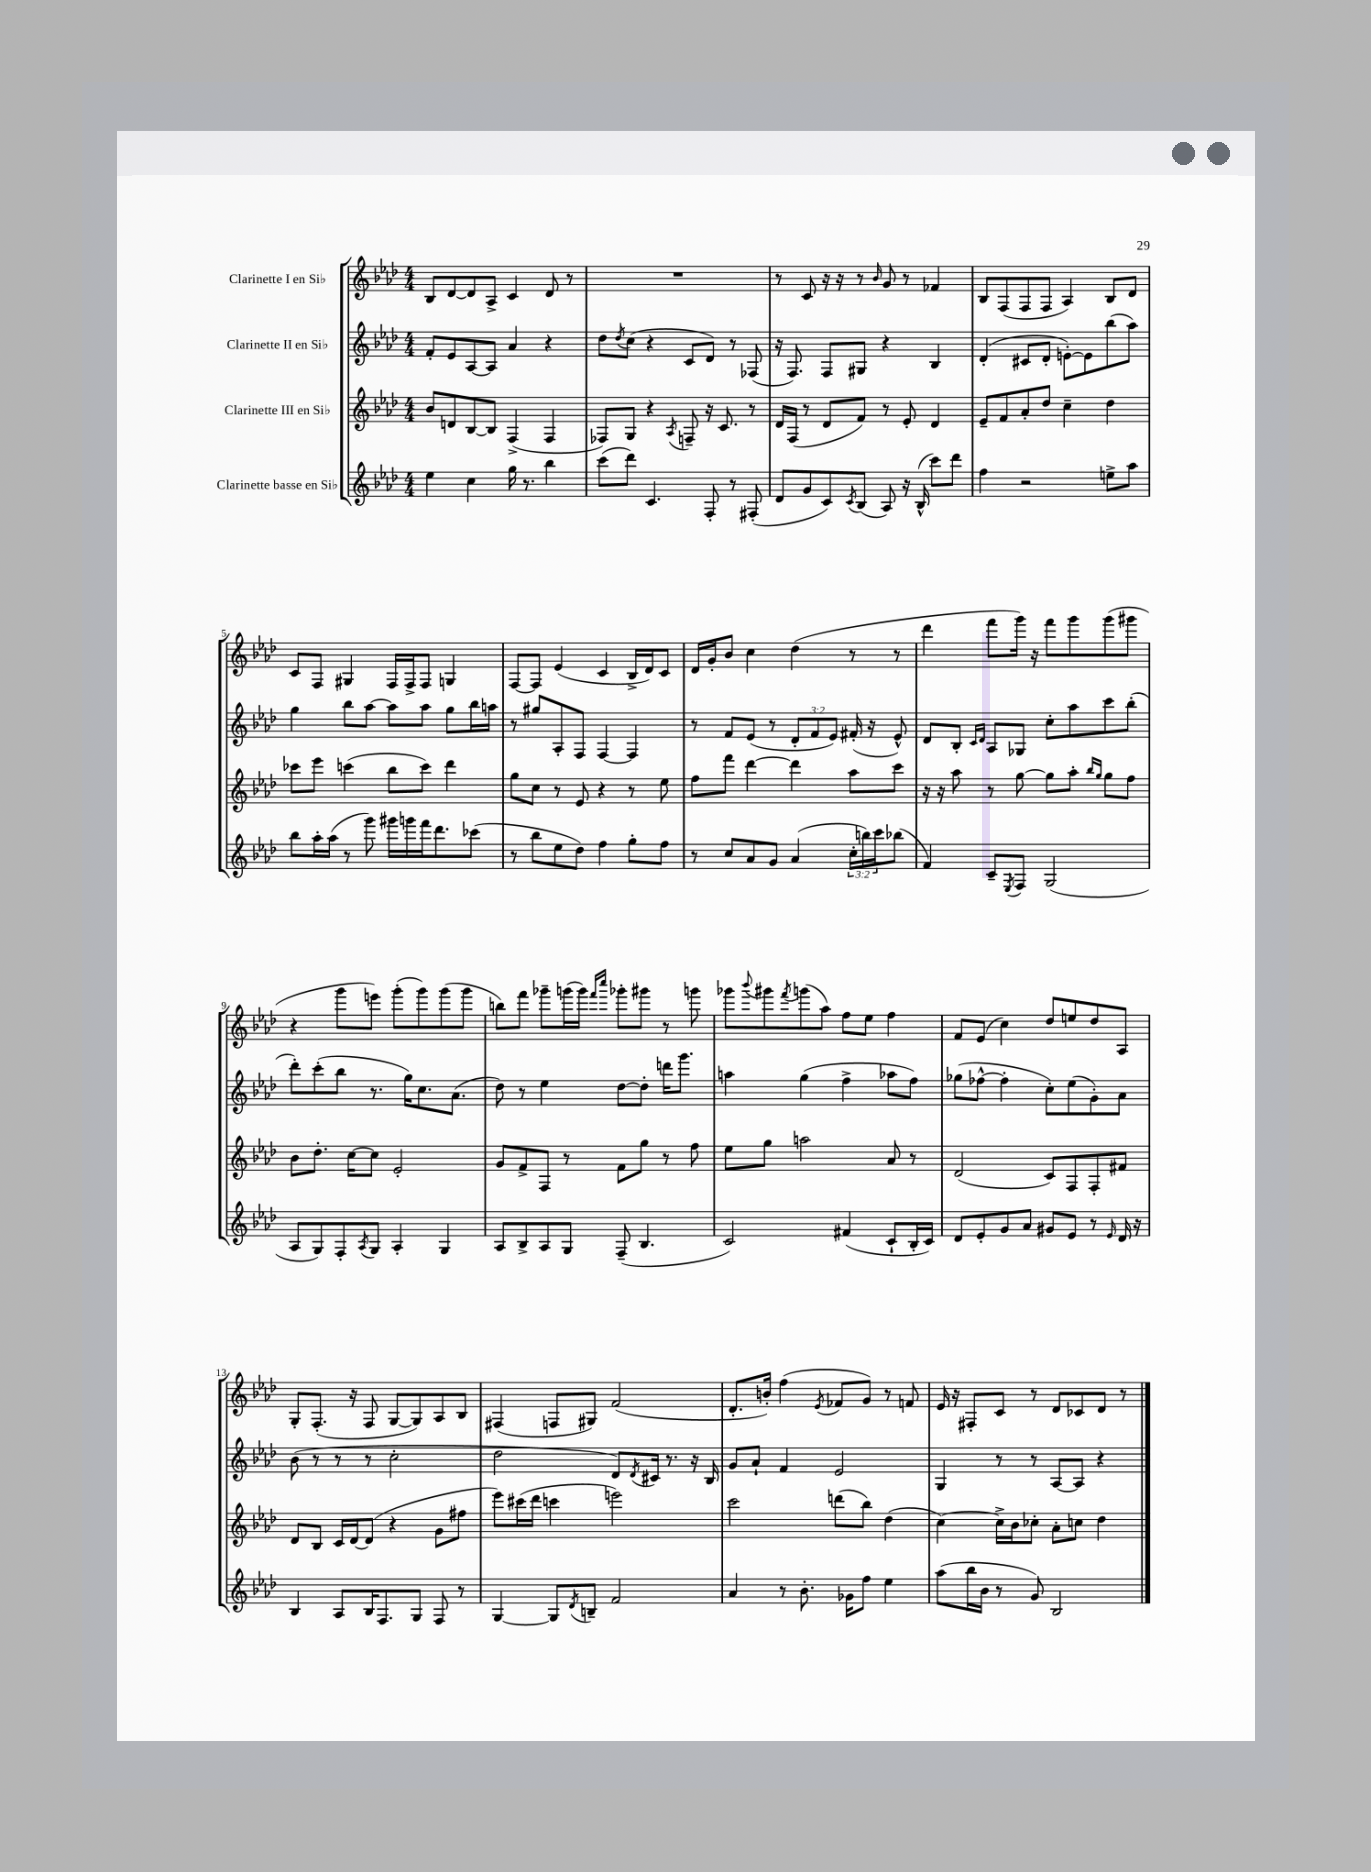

**kern	**kern	**kern	**kern
*part4	*part3	*part2	*part1
*staff4	*staff3	*staff2	*staff1
*I"Clarinette basse en Si♭	*I"Clarinette III en Si♭	*I"Clarinette II en Si♭	*I"Clarinette I en Si♭
*clefG2	*clefG2	*clefG2	*clefG2
*k[b-e-a-d-]	*k[b-e-a-d-]	*k[b-e-a-d-]	*k[b-e-a-d-]
*M4/4	*M4/4	*M4/4	*M4/4
=1	=1	=1	=1
4ee-\	8b-/L	8f'/L	8B-/L
.	8dn/	8e-/	[8d-/
4cc\	[8B-/	[8A-/	8d-/]
.	8B-/J]	8A-/J]	8A-^/J
16gg\	(4F^/	4a-/	4c/
8.r	.	.	.
4bb-\	4F/	4r	8d-/
.	.	.	8r
=2	=2	=2	=2
(8ccc\L	8F-X/L)	8dd-\L	1r
.	.	8qdd-/	.
8ddd-\J)	8G/J	(8cc\J	.
4.c/	4r	4r	.
.	8qA-/	.	.
.	8Fn~/	8c/L	.
8F'/	16r	8d-/J)	.
.	8.c/	.	.
8r	.	8r	.
(8F#X'/	8r	(8F-X/	.
=3	=3	=3	=3
8d-/L	16d-/LL	16r	8r
.	(16F/JJ	8.F/)	.
8g/	8r	.	8c/
8c/)	8d-/L	8F/L	16r
.	.	.	16r
8qc/	.	.	.
(8B-/J	8f/J)	8G#X/J	8r
.	.	.	16qqb-/
8A-/)	8r	4r	8g/
16r	8e-'/	.	8r
(16B-^^/	.	.	.
8ccc\L)	4d-/	4B-/	4f-X/
8ddd-\J	.	.	.
=4	=4	=4	=4
4ff\	8e-~/L	(4d-'/	8B-/L
.	8f/	.	(8F/
2r	8a-'/	8c#X/L	8F/
.	8dd-/J	8d-'/J	8F/J
.	4cc~\	[8en'\L)	4A-/)
.	.	8e\]	.
8een^\L	4dd-\	(8bb-\	8B-/L
8aa-\J	.	8aa-\J)	8d-/J
!!LO:LB:g=z
=5	=5	=5	=5
8bb-\L	8ccc-X\L	4gg\	8c/L
16aa-'\L	8eee-\J	.	8F/J
(16aa-\JJ	.	.	.
8r	(4cccn\	8bb-\L	4G#X/
8ggg\)	.	[8aa-\J	.
16ggg#X\LL	8bb-\L	8aa-\L]	16F/LL
16gggn\	.	.	16F^/J
16fff\J	8ccc\J)	8aa-\J	8F/J
8.ddd-\	.	.	.
.	4ddd-\	8gg\L	4Gn/
(8ccc-X\J	.	16bb-\L	.
.	.	16aan\JJ	.
=6	=6	=6	=6
8r	8gg\L	8r	[8F/L
8bb-\L	8cc\J	8gg#X/L	8F/J]
8ee-\	8r	8A-'/	(4e-/
8dd-\J)	8e-/	8F/J	.
4ff\	4r	[4F/	4c/
8gg'\L	8r	4F/]	16B-^/LL
.	.	.	16d-/J)
8ff\J	8ee-\	.	8c/J
=7	=7	=7	=7
8r	8ff\L	8r	16d-/LL
.	.	.	16g'/J
8cc/L	8fff\J	8f/L	8b-/J
8a-/	[4ddd-\	(8e-/J	4cc\
8g/J	.	8r	.
(4a-/	4ddd-\]	12d-'/L	(4dd-\
.	.	12f/	.
.	.	12e-/J)	.
24cc'\LL	8aa-\L	(16f#X'/	8r
24bbn\)	.	.	.
.	.	16r	.
24ccc\J	.	.	.
(8bb-X\J	8ccc\J	8e-^^/)	8r
=8	=8	=8	=8
4f/)	16r	8d-/L	4ddd-\
.	16r	.	.
.	8aa-\	8B-'/J	.
.	.	16qqc/LL	.
.	.	16qqd-/JJ	.
8c~/L	8r	8A-/L	8fff\L
8qE-/	.	.	.
8F/J	[8gg\	8G-X/J	16ggg\Jk)
.	.	.	16r
(2G/	8gg\L]	8cc'\L	8fff\L
.	8aa-'\J	8aa-\	8ggg\
.	16qqbb-/LL	.	.
.	16qqgg/JJ	.	.
.	8gg\L	8ccc\	(8ggg\
.	8ff\J	(8bb-'\J	8ggg#X\J
!!LO:LB:g=z
=9	=9	=9	=9
8A-/L	8b-\L	8ddd-'\L)	4r
8G/)	8.dd-'\J	(8ccc'\	.
8F'/	.	8bb-\J	8ggg\L
.	[16cc\KL	.	.
8qA-/	.	.	.
8G/J	8cc\J]	8.r	8eeen\J)
4A-'/	2e-'/	.	(8ggg'\L
.	.	16gg\KL)	.
.	.	8.cc\	8ggg\)
4G/	.	.	(8ggg\
.	.	(8.a-\J	.
.	.	.	8ggg\J
=10	=10	=10	=10
8A-/L	8g/L	8dd-\)	8bbn\L)
8B-^/	8f^/	8r	8fff\J
8A-/	8F/J	4ee-\	8ggg-X~\L
8G/J	8r	.	(16gggn\L
.	.	.	16ggg\JJ)
.	.	.	16qqfff/LL
.	.	.	16qqcccc/JJ
(8F~/	8f\L	[8dd-\L	8ggg-X'\L
4.B-/	8gg\J	8dd-'\J]	8ggg#X\J
.	8r	16dddn\KL	8r
.	.	8.ggg\J	.
.	8ff\	.	8gggn\
=11	=11	=11	=11
2c/)	8ee-\L	4aan\	8ggg-X\L
.	.	.	8qqbbb-/
.	8gg\J	.	8ggg#X\
.	.	.	8qfff/
.	2aan\	(4gg\	(8gggn\
.	.	.	8aa-\J)
(4f#X/	.	4ff^\	8ff\L
.	.	.	8ee-\J
8c`/L	8a-/	8aa-X\L	4ff\
16B-'/L	8r	8ff\J)	.
16c/JJ)	.	.	.
=12	=12	=12	=12
8d-/L	(2d-/	(8gg-X\L	8f/L
8e-'/	.	[8ff-X^^\J	(8e-/J
8g/	.	4ff-'\]	4cc\)
8a-/J	.	.	.
8g#X/L	8c/L)	8cc'\L)	8dd-/L
8e-/J	8F/	(8ee-\	8een/
8r	8F'/	8g'\)	8dd-/
16qqe-/	.	.	.
16d-/	8f#X/J	8a-\J	8A-/J
16r	.	.	.
!!LO:LB:g=z
=13	=13	=13	=13
4B-/	8d-/L	(8b-\	8G'/L
.	8B-/J	8r	(8.F'/J
8A-/L	16c/LL	8r	.
.	[16d-/J	.	16r
16B-/K	(8d-/J]	8r	8F/
8.F/	.	.	.
.	4r	2cc'\	[8G/L
8G/J	.	.	8G/])
8F/	8g\L	.	8A-/
8r	8ff#X\J	.	8B-/J
=14	=14	=14	=14
[4G/	8eee-\L)	2dd-\	(4F#X/
.	(16ccc#X\L	.	.
.	16ddd-\JJ	.	.
8G/L]	4cccn\	.	8Fn/L
8qd-/	.	.	.
8Bn~/J	.	.	8G#X/J)
2f/	2eeen\)	8d-/L)	(2f/
.	.	8qd-/	.
.	.	16c#X/Jk	.
.	.	8.r	.
.	.	16r	.
.	.	16B-/	.
=15	=15	=15	=15
4a-/	2ccc\	8g/L	8.d-'/L
.	.	8a-`/J	.
.	.	.	16bn'/Jk)
8r	.	4f/	(4ff\
8.b-'\	.	.	.
.	.	.	8qe-/
.	(8dddn\L	2e-/	8f-X/L
16g-X\KL	.	.	.
8ff\J	8bb-\J)	.	8g/J)
4ee-\	(4dd-\	.	8r
.	.	.	8fn/
=16	=16	=16	=16
(8aa-\L	[4cc\)	4G/	16e-/
.	.	.	16r
16bb-\L	.	.	8F#X'/L
16b-\JJ	.	.	.
8r	16cc^\LL]	8r	8c/J
.	16b-\J	.	.
8g/)	8cc-X'\J	8r	8r
2B-/	8a-'\L	[8A-/L	8d-/L
.	8ccn\J	8A-/J]	8c-X/
.	4dd-\	4r	8d-/J
.	.	.	8r
==	==	==	==
*-	*-	*-	*-
